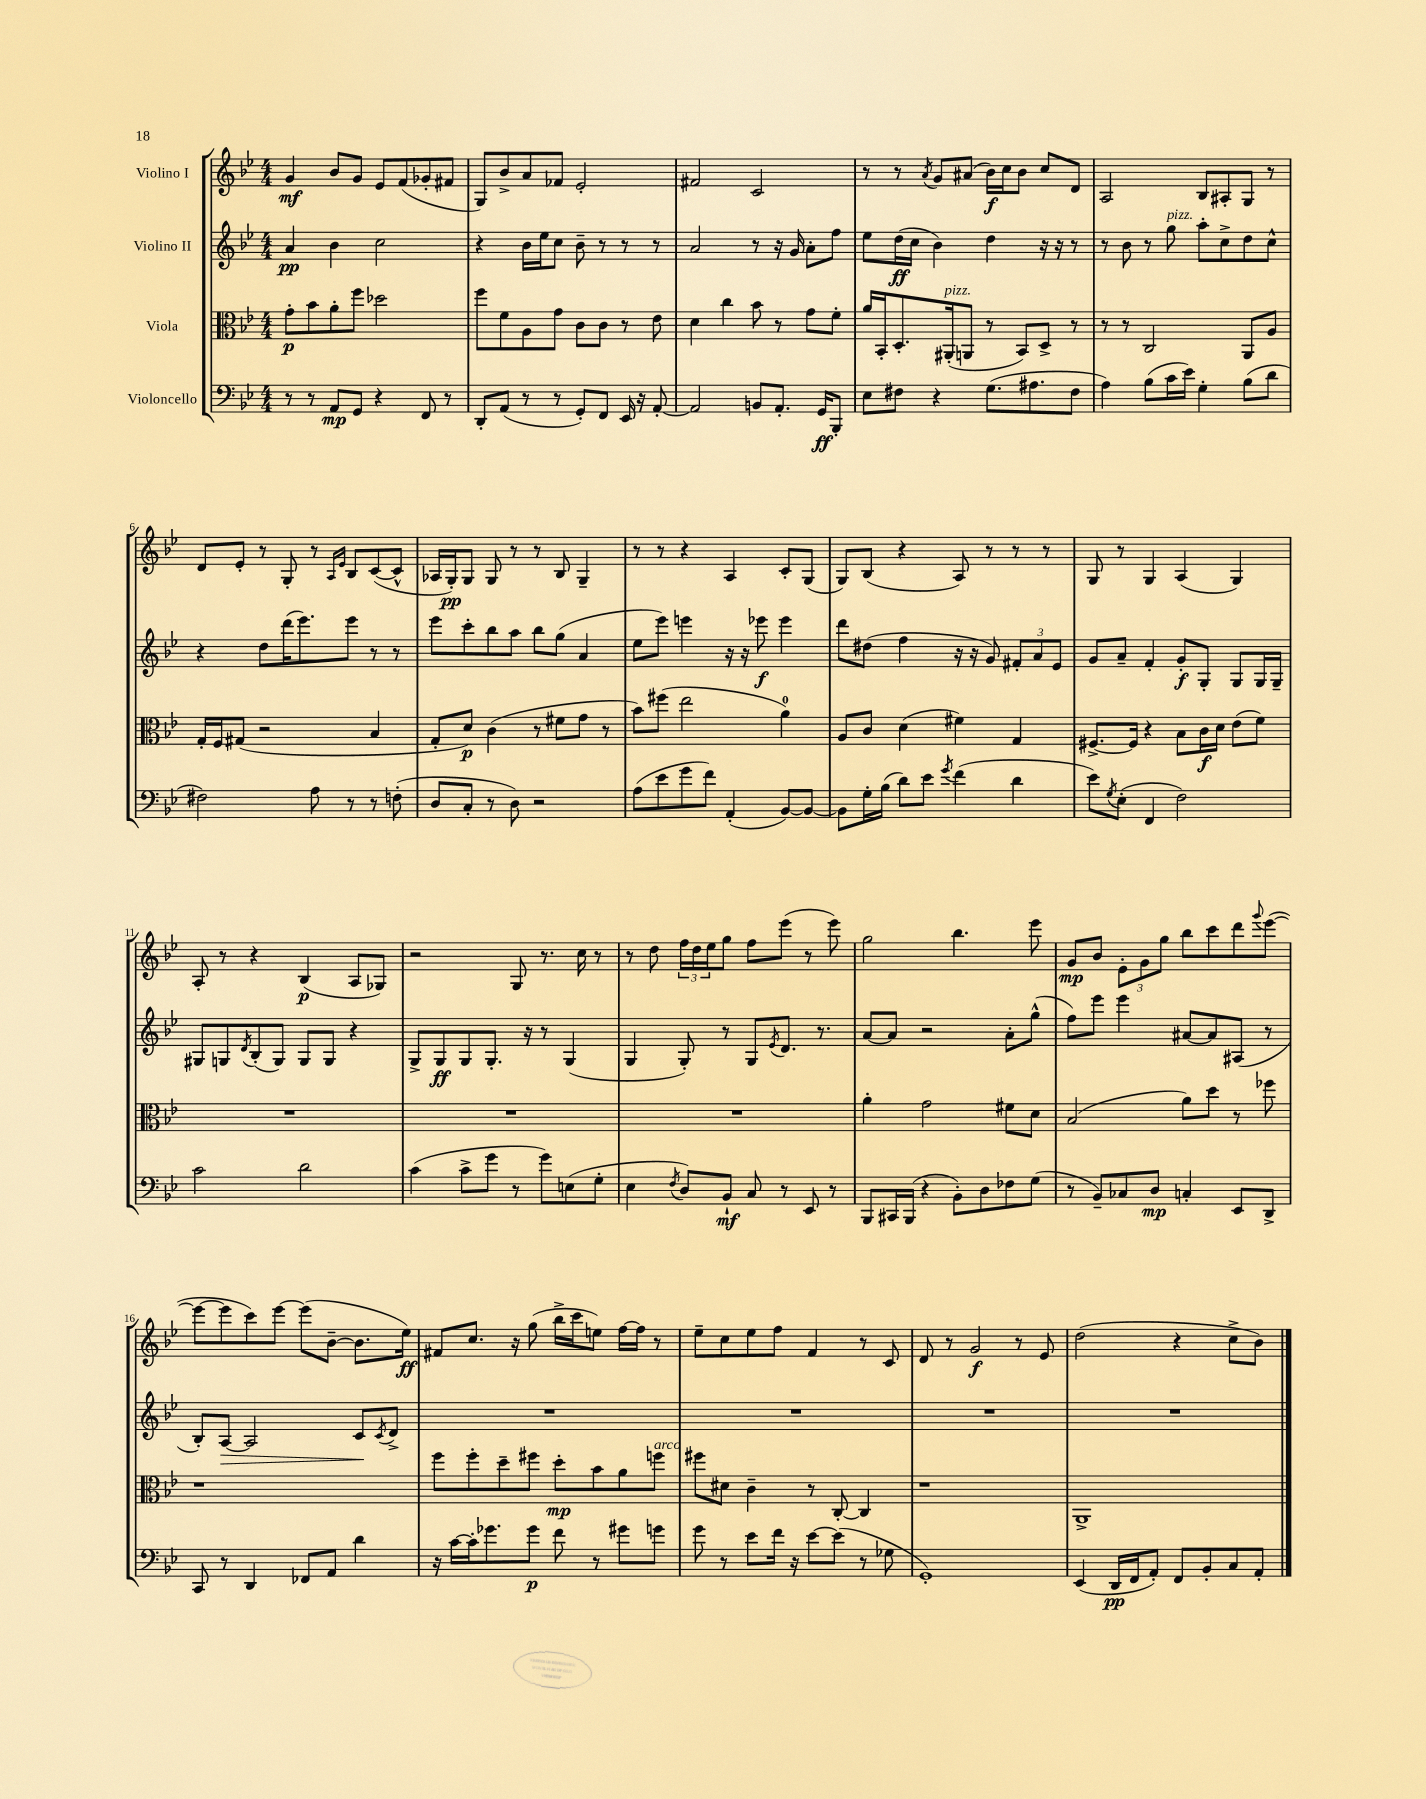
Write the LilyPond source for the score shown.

<<
\new StaffGroup <<
\new Staff = "s0" \with { instrumentName = "Violino I" } {
    \clef treble \key bes \major \numericTimeSignature \time 4/4
    g'4\mf bes'8 g'8 ees'8 f'8( ges'8-. fis'8 |
    g8) bes'8-> a'8 fes'8 ees'2-. |
    fis'2 c'2 |
    r8 r8 \acciaccatura { a'8 } g'8 ais'8( bes'16\f) c''16 bes'8 c''8 d'8 |
    a2 bes8 ais8-. g8 r8 |
    d'8 ees'8-. r8 g8-. r8 \grace { a16 ees'16 } bes8 c'8~( c'8-^ |
    aes16 g16-.\pp) g8 g8 r8 r8 bes8 g4-- |
    r8 r8 r4 a4 c'8-. g8( |
    g8) bes8( r4 a8) r8 r8 r8 |
    g8 r8 g4 a4( g4) |
    a8-. r8 r4 bes4\p( a8 ges8) |
    r2 g8 r8. c''16 r8 |
    r8 d''8 \tuplet 3/2 { f''16 d''16 ees''16 } g''8 f''8 ees'''8( r8 ees'''8) |
    g''2 bes''4. ees'''8 |
    g'8\mp bes'8 \tuplet 3/2 { ees'8-. g'8 g''8 } bes''8 c'''8 d'''8 \appoggiatura { g'''8 } ees'''8~( |
    ees'''8~ ees'''8 c'''8) ees'''8~ ees'''8( bes'8~-- bes'8. ees''16\ff) |
    fis'8 c''8. r16 g''8( bes''16-> c'''16 e''8) f''16~ f''16 r8 |
    ees''8-- c''8 ees''8 f''8 f'4 r8 c'8 |
    d'8 r8 g'2\f r8 ees'8 |
    d''2( r4 c''8-> bes'8) \bar "|." |
}
\new Staff = "s1" \with { instrumentName = "Violino II" } {
    \clef treble \key bes \major \numericTimeSignature \time 4/4
    a'4\pp bes'4 c''2 |
    r4 bes'16 ees''16 c''8 bes'8-- r8 r8 r8 |
    a'2 r8 r16 g'16 a'8-. f''8 |
    ees''8 d''16\ff( c''16 bes'4) d''4 r16 r16 r8 |
    r8 bes'8 r8 g''8^\markup { \italic "pizz." } a''8-. c''8-> d''8 c''8-^ |
    r4 d''8 d'''16( ees'''8.) ees'''8 r8 r8 |
    ees'''8 c'''8-. bes''8 a''8 bes''8 g''8( a'4 |
    ees''8 ees'''8) e'''4 r16 r16 ees'''8\f ees'''4 |
    d'''8 dis''8( f''4 r16 r16 g'8) \tuplet 3/2 { fis'8-. a'8 ees'8 } |
    g'8 a'8-- f'4-. g'8-.\f g8-. g8 g16 g16-- |
    gis8 g8 \acciaccatura { d'8 } bes8-.( g8) g8 g8 r4 |
    g8-> g8\ff g8 g8.-. r16 r8 g4( |
    g4 g8-.) r8 g8 \acciaccatura { ees'8 } d'8. r8. |
    a'8~ a'8 r2 a'8-. g''8-^( |
    f''8) ees'''8 ees'''4 ais'8~ ais'8 ais8( r8 |
    bes8-.) a8~\> a2 c'8\! \acciaccatura { c'8 } d'8-> |
    R1 |
    R1 |
    R1 |
    R1 \bar "|." |
}
\new Staff = "s2" \with { instrumentName = "Viola" } {
    \clef alto \key bes \major \numericTimeSignature \time 4/4
    g'8-.\p bes'8 a'8-. f''8 des''2 |
    f''8 f'8 a8 g'8 c'8 c'8 r8 ees'8 |
    d'4 c''4 bes'8 r8 g'8 f'8-. |
    a'16 bes,16-. d8.-. ais,16-.^\markup { \italic "pizz." }( a,8 r8 bes,8) d8-> r8 |
    r8 r8 c2 a,8 a8 |
    g16-. f16 gis8( r2 bes4 |
    g8-. d'8\p) c'4( r8 fis'8 g'8 r8 |
    bes'8) fis''8( ees''2 a'4-0) |
    a8 c'8 d'4( fis'4) g4 |
    fis8.~-> fis16 r4 bes8 c'16\f d'16 ees'8( f'8) |
    R1 |
    R1 |
    R1 |
    a'4-. g'2 fis'8 d'8 |
    bes2( a'8) d''8 r8 fes''8 |
    r1 |
    f''8 f''8-. d''8-- fis''8 d''8-.\mp bes'8 a'8 f''8^\markup { \italic "arco" } |
    fis''8 dis'8 c'4-- r8 c8~-. c4 |
    r1 |
    a,1-> \bar "|." |
}
\new Staff = "s3" \with { instrumentName = "Violoncello" } {
    \clef bass \key bes \major \numericTimeSignature \time 4/4
    r8 r8 a,8\mp g,8 r4 f,8 r8 |
    d,8-. a,8( r8 r8 g,8-.) f,8 ees,16 r16 a,8~-. |
    a,2 b,8 a,8.-. g,16\ff bes,,8-. |
    ees8 fis8 r4 g8.( ais8. fis8 |
    a4) bes8( c'16 ees'16) g4-. bes8( d'8 |
    fis2) a8 r8 r8 f8-.( |
    d8 c8-. r8 d8) r2 |
    a8( ees'8 g'8 f'8) a,4-.( bes,8~) bes,8~ |
    bes,8 g16-. bes16( d'8) ees'8 \acciaccatura { g'8 } f'4( d'4 |
    ees'8) \acciaccatura { g8 } ees8-.( f,4 f2) |
    c'2 d'2 |
    c'4( c'8-> g'8 r8 g'8) e8( g8-. |
    ees4 \acciaccatura { f8 } d8) bes,8-!\mf c8 r8 ees,8 r8 |
    bes,,8 cis,16 bes,,16( r4 bes,8-.) d8 fes8 g8( |
    r8 bes,8--) ces8 d8\mp c4-. ees,8 d,8-> |
    c,8 r8 d,4 fes,8 a,8 d'4 |
    r16 c'16~ c'16-. ges'8. ges'8\p f'8 r8 gis'8 g'8 |
    g'8 r8 ees'8 f'16 r16 ees'8~ ees'8( r8 ges8 |
    g,1-.) |
    ees,4( d,16\pp f,16 a,8-.) f,8 bes,8-. c8 a,8-. \bar "|." |
}
>>
>>
